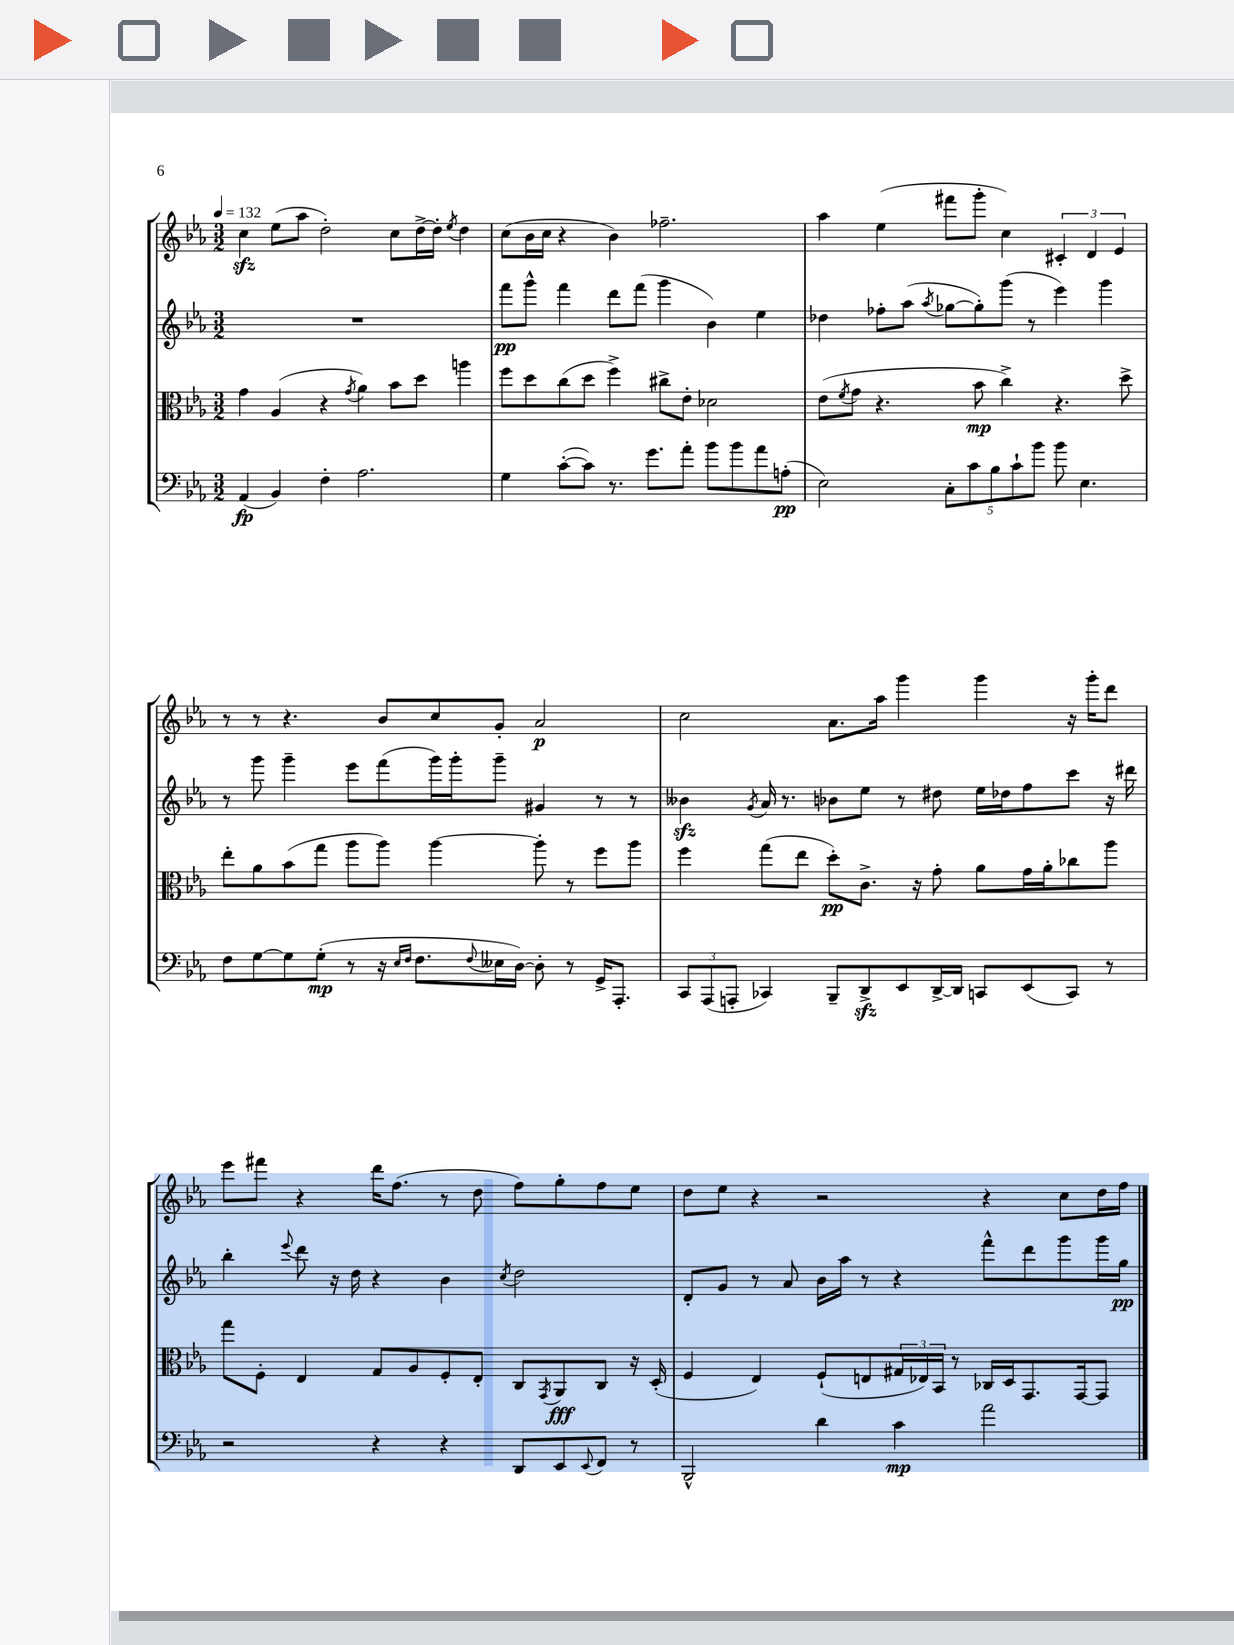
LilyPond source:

<<
\new StaffGroup <<
\new Staff = "s0" {
    \clef treble \key ees \major \numericTimeSignature \time 3/2 \tempo 4 = 132
    c''4\sfz ees''8( aes''8 d''2-.) c''8 d''16~-> d''16-. \acciaccatura { ees''8 } d''4 |
    c''8( bes'16 c''16 r4 bes'4) fes''2.-- |
    aes''4 ees''4( fis'''8 g'''8-. c''4) \tuplet 3/2 { cis'4-. d'4 ees'4 } |
    r8 r8 r4. bes'8 c''8 g'8-. aes'2\p |
    c''2 aes'8. aes''16 g'''4 g'''4 r16 g'''16-. d'''8 |
    ees'''8 fis'''8 r4 d'''16 f''8.( r8 d''8 f''8) g''8-. f''8 ees''8 |
    d''8 ees''8 r4 r2 r4 c''8 d''16 f''16 \bar "|." |
}
\new Staff = "s1" {
    \clef treble \key ees \major \numericTimeSignature \time 3/2
    R1. |
    f'''8\pp g'''8-^ f'''4 d'''8 f'''8( g'''4 bes'4) ees''4 |
    des''4 fes''8-. aes''8( \acciaccatura { aes''8 } ges''8~ ges''8-.) g'''8( r8 ees'''4) g'''4 |
    r8 g'''8 g'''4-- ees'''8 f'''8( g'''16) g'''16-. g'''8-- gis'4 r8 r8 |
    beses'4\sfz \acciaccatura { g'8 } aes'16 r8. bes'8 ees''8 r8 dis''8 ees''16 des''16 f''8 c'''8 r16 dis'''16 |
    bes''4-. \appoggiatura { ees'''8 } d'''8 r16 d''16 r4 bes'4 \acciaccatura { c''8 } d''2 |
    d'8-. g'8 r8 aes'8 bes'16 aes''16 r8 r4 f'''8-^ d'''8 g'''8 g'''16 g''16\pp \bar "|." |
}
\new Staff = "s2" {
    \clef alto \key ees \major \numericTimeSignature \time 3/2
    g'4 aes4( r4 \acciaccatura { g'8 } aes'4) bes'8 d''8 a''4 |
    f''8 d''8 c''8( d''8 f''4->) cis''8-> ees'8-. des'2 |
    ees'8( \acciaccatura { f'8 } g'8 r4. bes'8\mp c''4->) r4. d''8-> |
    ees''8-. aes'8 bes'8( g''8 aes''8 aes''8) aes''4~ aes''8-. r8 f''8 aes''8 |
    f''4 g''8( ees''8 d''8-.\pp) c'8.-> r16 g'8-. aes'8 g'16 aes'16-. ces''8 aes''8 |
    g''8 f8-. ees4 g8 aes8 f8-. ees8-. c8 \acciaccatura { g,8 } aes,8\fff c8 r16 d16-.( |
    f4 ees4) f8-!( e8 \tuplet 3/2 { gis16 ees16) bes,16 } r8 ces16 d16 g,8. g,16~ g,8 \bar "|." |
}
\new Staff = "s3" {
    \clef bass \key ees \major \numericTimeSignature \time 3/2
    aes,4\fp( bes,4) f4-. aes2. |
    g4 c'8~-.( c'8) r8. g'8. aes'8-. bes'8 bes'8 aes'8 a8-.\pp( |
    ees2) \tuplet 5/4 { c8-. c'8 bes8 c'8-! bes'8 } bes'8 ees4. |
    f8 g8~ g8 g8-.\mp( r8 r16 \grace { ees16 f16 } f8. \appoggiatura { f8 } eeses16 d16~) d8-. r8 g,16-> aes,,8.-. |
    \tuplet 3/2 { c,8 aes,,8( a,,8-. } ces,4) bes,,8-- d,8->\sfz ees,8 d,16~-> d,16 c,8 ees,8( c,8) r8 |
    r2 r4 r4 d,8 ees,8 \appoggiatura { ees,8 } f,8 r8 |
    bes,,2-^ d'4 c'4\mp aes'2 \bar "|." |
}
>>
>>
\layout { \context { \Score \remove "Bar_number_engraver" } }
